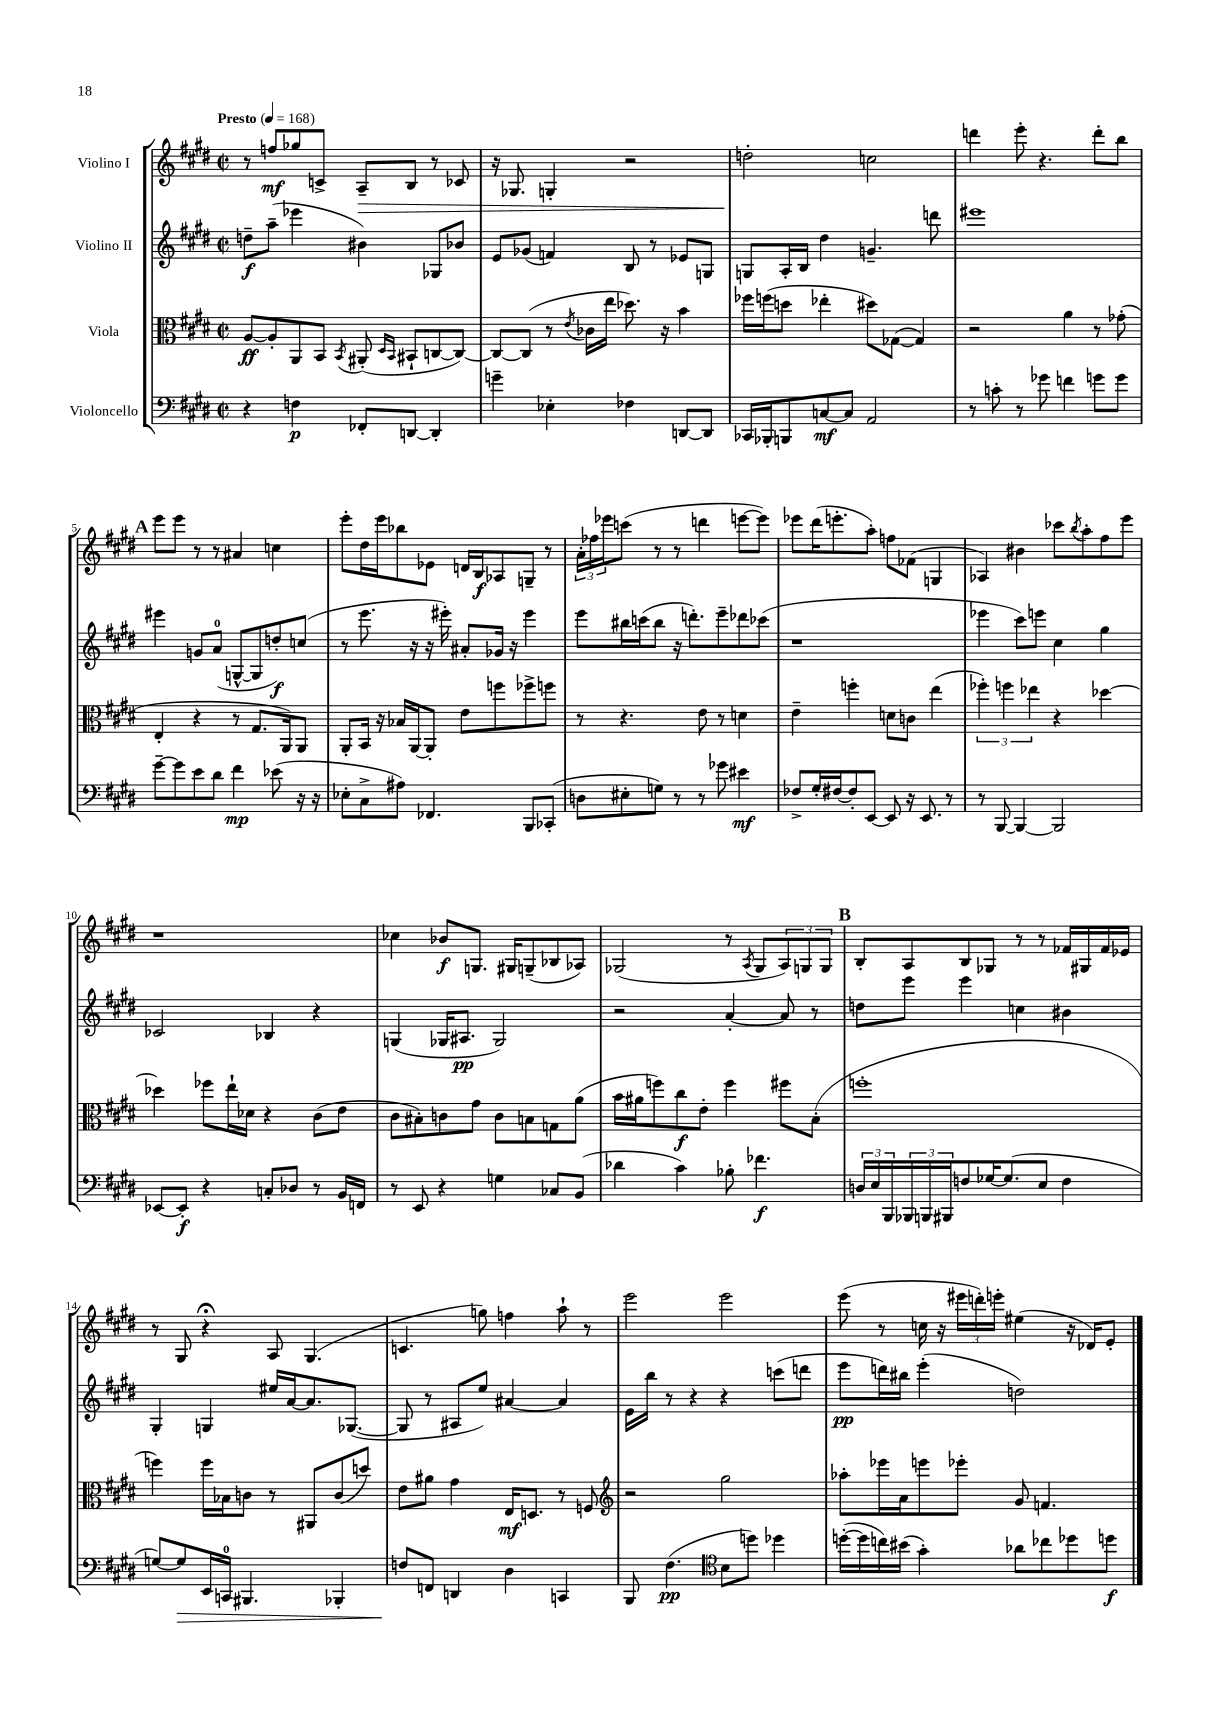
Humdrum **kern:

**kern	**kern	**kern	**kern
*staff4	*staff3	*staff2	*staff1
*clefF4	*clefC3	*clefG2	*clefG2
*k[f#c#g#d#]	*k[f#c#g#d#]	*k[f#c#g#d#]	*k[f#c#g#d#]
*M2/2	*M2/2	*M2/2	*M2/2
*met(c|)	*met(c|)	*met(c|)	*met(c|)
*MM168	*MM168	*MM168	*MM168
4r	[8A/L	8dd~\L	8r
.	8A'/]	(8aa~\J	8ff/L
4F\	8AA/	4eee-\	8gg-/
.	8BB/J	.	8c^/J
.	8qBB/	.	.
8FF-'/L	(8AA#'/	4b#\)	8A~/L
.	16qqD#/LL	.	.
.	16qqBB/JJ	.	.
[8DD/J	8BB#`/L	.	8B/J
4DD'/]	[8C/	8G-/L	8r
.	8C/_J)	8b-/J	8c-/
=	=	=	=
4g~\	8C/_L	8e/L	16r
.	.	.	8.G-/
.	(8C/]J	(8g-/J	.
4E-'\	8r	4f/)	4G'/
.	8qe/	.	.
.	16c-\LL	.	.
.	16ee\JJ	.	.
4F-\	8.dd-\)	8B/	2r
.	.	8r	.
.	16r	.	.
[8DD/L	4b\	8e-/L	.
8DD/]J	.	8G/J	.
=	=	=	=
16CC-/LL	16ff-\LL	8G/L	2dd'\
16BBB-'/J	(16ff\J	.	.
8BBB/	8dd\J	16A'/L	.
.	.	16B/JJ	.
[8C/	4ee-'\	4dd#\	.
8C/]J	.	.	.
2AA/	8dd#\L)	4.g~/	2cc\
.	([8G-\J	.	.
.	4G-/])	.	.
.	.	8ddd\	.
=	=	=	=
8r	2r	1eee#	4ddd\
8c'\	.	.	.
8r	.	.	8eee'\
8g-\	.	.	4.r
4f\	4a\	.	.
8g\L	8r	.	8ddd'\L
8g\J	(8g-'\	.	8bb\J
=	=	=	=
[8g#~\L	4E'/	4eee#\	8eee\L
8g#\]	.	.	8eee\J
8e\	4r	8g/L	8r
8d#\J	.	(8a/J	8r
4f#\	8r	[8G^^/L	4a#/
.	8.G#/L	8G/]	.
(8e-\	.	8dd'/)	4cc\
.	16AA/k)	.	.
16r	8AA/J	(8cc/J	.
16r	.	.	.
=	=	=	=
8E-'\L	8AA'/L	8r	8eee'\L
8C#^\	16BB/Jk	8.eee\	16dd#\L
.	16r	.	16eee\J
8A#\J)	16B-/LL	.	8bb-\
.	[16AA/J	16r	.
4.FF-/	8AA'/]J	16r	8e-\J
.	.	16eee#'\)	.
.	8e\L	8a#'/L	16d/LL
.	.	.	16B/J
.	8ff\	16g-/Jk	8A-/
.	.	16r	.
8BBB/L	8ff-^\	4eee#\	8G~/J
(8CC-'/J	8ff\J	.	8r
=	=	=	=
8D\L	8r	8eee\L	24a'\LL
.	.	.	24ff-\
.	.	.	24eee-\J
8E#'\	4.r	16bb#\L	(8ccc\J
.	.	(16ccc\J	.
8G\J)	.	8bb#\J	8r
8r	.	16r	8r
.	.	8.ddd'\L)	.
8r	8e\	.	4ddd\
8g-\	8r	8eee~\	.
4e#\	4d\	8ddd-\	[8eee\L
.	.	(8ccc-\J	8eee\]J)
=	=	=	=
8F-^/L	4e~\	1r	8eee-\L
16G#'/L	.	.	(16ddd#\K
[16F#/J	.	.	8.eee'\
8F#'/]	4ff'\	.	.
[8EE/J	.	.	8aa'\J)
8EE/]	8d\L	.	8ff\L
16r	8c\J	.	(8f-\J
8.EE/	.	.	.
.	(4ee\	.	4G/
8r	.	.	.
=	=	=	=
8r	6ff-'\)	4eee-\	4A-/)
[8BBB/	.	.	.
.	6ff\	.	.
4BBB/_	.	8ccc#\L)	4b#\
.	6ee-\	.	.
.	.	8eee\J	.
2BBB/]	4r	4cc#\	8ccc-\L
.	.	.	8qbb/
.	.	.	8aa'\
.	[4dd-\	4gg#\	8ff#\
.	.	.	8eee\J
=	=	=	=
[8EE-/L	4dd-\]	2c-/	1r
8EE-'/]J	.	.	.
4r	8ff-\L	.	.
.	16ee`\L	.	.
.	16d-\JJ	.	.
8C'/L	4r	4B-/	.
8D-/J	.	.	.
8r	(8c#\L	4r	.
16BB/LL	8e\J	.	.
16FF/JJ	.	.	.
=	=	=	=
8r	8c#\L	(4G/	4cc-\
8EE/	8B#'\)	.	.
4r	8c\	16G-/LK	8b-/L
.	.	8.A#/J	.
.	8g#\J	.	8.G/J
4G\	8c\L	2G-/)	.
.	.	.	16G#/LK
.	8B\	.	(8G~/
8C-/L	8G\	.	8B-/
(8BB/J	(8a\J	.	8A-/J)
=	=	=	=
4d-\	16b\LL	2r	(2G-/
.	16a#\J	.	.
.	8ff\)	.	.
4c#\)	8cc#\	.	.
.	8e'\J	.	.
8B-'\	4ff\	[4a'/	8r
.	.	.	8qA/
4.f-\	.	.	8G-/L
.	8ff#\L	8a/]	12A/)
.	.	.	12G/
.	(8B'\J	8r	.
.	.	.	12G/J
=	=	=	=
24D/LL	1ff'	8dd\L	8B'/L
24E/	.	.	.
24BBB/	.	.	.
24BBB-/	.	8eee\J	8A/
24BBB/	.	.	.
24BBB#/J	.	.	.
8F/	.	4eee\	8B/
[16G-/K	.	.	8G-/J
(8.G-/]	.	.	.
.	.	4cc\	8r
8E/J	.	.	8r
4F\	.	4b#\	16f-/LL
.	.	.	16G#/
.	.	.	16f-/
.	.	.	16e-/JJ
=	=	=	=
[8G/L)	4ff\)	4G#'/	8r
8G/]	.	.	8G#/
16EE/L	16ff\LL	4G/	4r;
16CC/JJ	16B-\J	.	.
4.BBB#/	8c\J	.	.
.	8r	16ee#/LL	8A/
.	.	[16a/J	.
.	8AA#/L	8.a/]	(4.G#/
4BBB-'/	(8c/	.	.
.	.	([8.G-/J	.
.	8dd/J)	.	.
=	=	=	=
8F/L	8e\L	8G-/]	4.c/
8FF/J	8a#\J	8r	.
4DD/	4g#\	8A#/L	.
.	.	8ee/J)	8gg\)
4D#\	16E/LK	[4a#/	4ff\
.	8.D/J	.	.
4CC/	8r	4a#/]	8aa`\
.	8F/	.	8r
=	=	=	=
*	*clefG2	*	*
8BBB/	2r	16e\LL	2eee\
.	.	16bb\JJ	.
(4.F#\	.	8r	.
.	.	4r	.
*clefC4	*	*	*
8B\L	2gg#\	4r	2eee\
8dd\J)	.	.	.
4dd-\	.	(8ccc\L	.
.	.	8ddd\J	.
=	=	=	=
([16dd'\LL	8aa-'\L	8eee\L	(8eee\
16dd\]	.	.	.
16cc\)	16eee-\L	16ddd\L)	8r
(16b#\JJ	16a\J	16bb#\JJ	.
4g#'\)	8eee\	(4eee'\	16cc\
.	.	.	16r
.	8eee-'\J	.	24eee#\LL
.	.	.	24ddd'\)
.	.	.	24eee'\JJ
8a-\L	8g#/	2dd\)	(4ee#\
8cc-\	4.f/	.	.
8dd-\	.	.	16r
.	.	.	16d-/LK)
8dd\J	.	.	8e'/J
==	==	==	==
*-	*-	*-	*-
